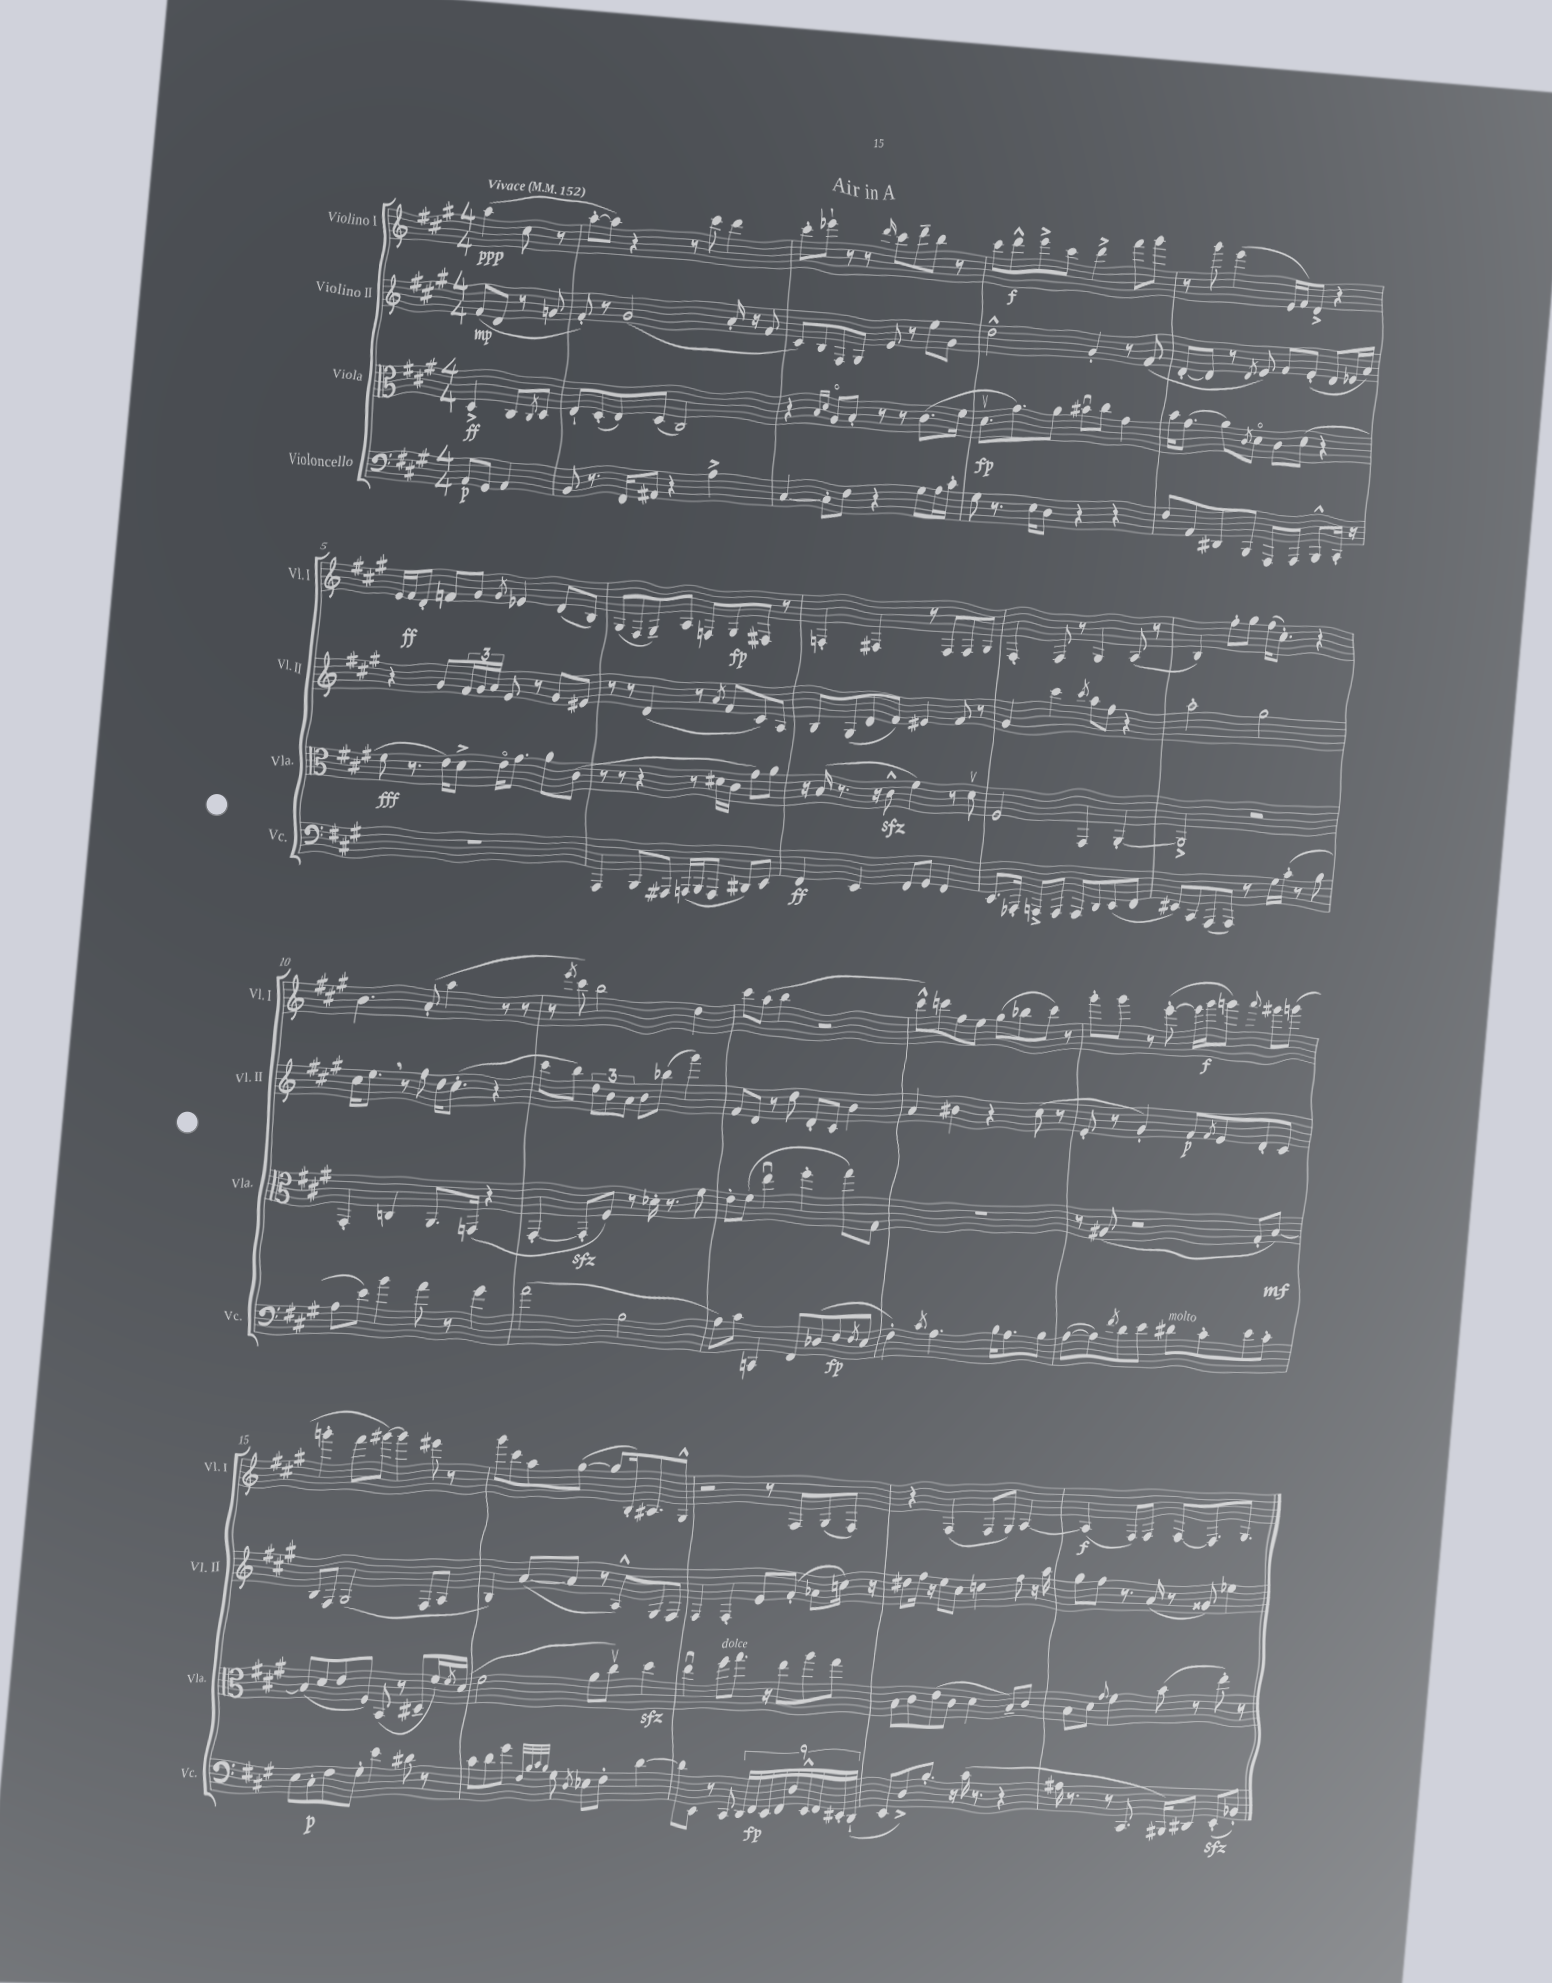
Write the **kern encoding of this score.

**kern	**dynam	**kern	**dynam	**kern	**dynam	**kern	**dynam
*part4	*part4	*part3	*part3	*part2	*part2	*part1	*part1
*staff4	*staff4	*staff3	*staff3	*staff2	*staff2	*staff1	*staff1
*I"Violoncello	*	*I"Viola	*	*I"Violino II	*	*I"Violino I	*
*I'Vc.	*	*I'Vla.	*	*I'Vl. II	*	*I'Vl. I	*
*clefF4	*	*clefC3	*	*clefG2	*	*clefG2	*
*k[f#c#g#]	*	*k[f#c#g#]	*	*k[f#c#g#]	*	*k[f#c#g#]	*
*M4/4	*	*M4/4	*	*M4/4	*	*M4/4	*
*MM152	*	*MM152	*	*MM152	*	*MM152	*
=	=	=	=	=	=	=	=
!	!	!	!	!	!	!LO:TX:a:B:t=Vivace	!
8AA/L	p	4D^/	ff	(8f#/L	mp	(4aa\	ppp
8GG#/J	.	.	.	8d/J	.	.	.
4AA/	.	8C#/L	.	8r	.	8cc#\	.
.	.	8qC#/	.	.	.	.	.
.	.	8D/J	.	8gn/	.	8r	.
=1	=1	=1	=1	=1	=1	=1	=1
8BB/	.	8E`/L	.	8f#'/)	.	[8aa'\L	.
8.r	.	(8D'/	.	8r	.	8aa\J])	.
.	.	8E/)	.	(2g#/	.	4r	.
16FF#/KL	.	.	.	.	.	.	.
8AA#X/J	.	(8D/J	.	.	.	.	.
4r	.	2C#/)	.	.	.	8r	.
.	.	.	.	.	.	8ccc#\	.
4A^\	.	.	.	16a'/	.	4ddd\	.
.	.	.	.	16r	.	.	.
.	.	.	.	8f#/	.	.	.
=2	=2	=2	=2	=2	=2	=2	=2
[4C#/	.	4r	.	8c#/L)	.	8ccc#'\L	.
.	.	.	.	8B/	.	8eee-X`\J	.
.	.	16qqB/LL	.	.	.	.	.
.	.	16qqd/JJ	.	.	.	.	.
8C#'\L]	.	8A/L	.	8F#/	.	8r	.
8F#\J	.	8B'/J	.	8G#/J	.	8r	.
.	.	.	.	.	.	16qqddd/	.
4r	.	8r	.	8e/	.	8ccc#\L	.
.	.	8r	.	8r	.	8ddd~\	.
8G#\L	.	(8.c#\L	.	8ee\L	.	8bb\J	.
16A\L	.	.	.	8g#\J	.	8r	.
16c#'\JJ	.	16f#\Jk	.	.	.	.	.
=3	=3	=3	=3	=3	=3	=3	=3
8G#\	.	8.dv\L	fp	2dd^^\	.	8ccc#\L	.
8.r	.	.	.	.	.	8ddd^^\	f
.	.	8.g#\)	.	.	.	.	.
.	.	.	.	.	.	8eee^\	.
16E\KL	.	.	.	.	.	.	.
8D\J	.	8a\J	.	.	.	8ccc#\J	.
4r	.	8b#Xu\L	.	4g#'/	.	4ddd^\	.
.	.	8cc#\J	.	.	.	.	.
4r	.	4g#\	.	8r	.	8fff#\L	.
.	.	.	.	(8f#/	.	8ggg#\J	.
=4	=4	=4	=4	=4	=4	=4	=4
8F#/L	.	16b\KL	.	[8d'/L	.	8r	.
.	.	(8.g#\J	.	.	.	.	.
8AA/	.	.	.	8d/J]	.	8ggg#\	.
8DD#X/	.	8a\L)	.	8r	.	(4eee\	.
.	.	8qc#/	.	8qd/	.	.	.
8BBB/J	.	8d\J	.	8e/)	.	.	.
8AAA/L	.	8c#\L	.	8f#/L	.	16e/LL	.
.	.	.	.	.	.	16f#/J)	.
8AAA/J	.	(8d\J	.	(8e'/J	.	8d^/J	.
8BBB^^/L	.	4r	.	8d/L	.	4r	.
16CC#'/Jk	.	.	.	16e-X/L	.	.	.
16r	.	.	.	16a/JJ)	.	.	.
!!LO:LB:g=z
=5	=5	=5	=5	=5	=5	=5	=5
1r	.	8f#\	fff	4r	.	16e/LL	.
.	.	.	.	.	.	16f#/J	ff
.	.	8.r	.	.	.	8d'/J	.
.	.	.	.	8g#/L	.	8fn/L	.
.	.	16e\KL)	.	.	.	.	.
.	.	8d^\J	.	24f#/L	.	8g#/J	.
.	.	.	.	24g#/	.	.	.
.	.	.	.	24a/JJ	.	.	.
.	.	.	.	.	.	8qg#/	.
.	.	16e\KL	.	8e/	.	4e-X/	.
.	.	8.g#\J	.	.	.	.	.
.	.	.	.	8r	.	.	.
.	.	8a\L	.	8g#/L	.	(8d/L	.
.	.	(8c#\J	.	8e#X/J	.	8B/J)	.
=6	=6	=6	=6	=6	=6	=6	=6
4AAA/	.	8r	.	8r	.	(8G#/L	.
.	.	8r	.	8r	.	8F#/	.
8BBB/L	.	4r	.	(4d/	.	8G#~/)	.
8AAA#X/J	.	.	.	.	.	8A/J	.
(16AAAn/LL	.	8r	.	8r	.	8Fn/L	.
16BBB/J	.	.	.	.	.	.	.
.	.	.	.	8qa/	.	.	.
8AAA/J	.	16d#X\LL	.	8f#/L	.	8G#/	fp
.	.	16c#\JJ	.	.	.	.	.
8DD#X/L)	.	8g#\L)	.	8c#/)	.	8F#X/J	.
8EE/J	.	8a\J	.	8A/J	.	8r	.
=7	=7	=7	=7	=7	=7	=7	=7
4FF#/	ff	16r	.	8B/L	.	4Fn'/	.
.	.	(16B/	.	.	.	.	.
.	.	8.r	.	(8G#/	.	.	.
4EE/	.	.	.	8d/	.	4F#X/	.
.	.	16r	.	.	.	.	.
.	.	8c#zz^^\	.	8f#/J)	.	.	.
8FF#/L	.	4f#\)	.	4e#X/	.	8r	.
8GG#/J	.	.	.	.	.	8F#/L	.
4FF#/	.	8r	.	8f#/	.	8F#/	.
.	.	8dv\	.	8r	.	8G#/J	.
=8	=8	=8	=8	=8	=8	=8	=8
8.EE/L	.	2F#/	.	4g#/	.	4F#'/	.
16AAA-X'/Jk	.	.	.	.	.	.	.
8AAAn^/L	.	.	.	4ccc#\	.	8F#/	.
8AAA/J	.	.	.	.	.	8r	.
.	.	.	.	8qccc#/	.	.	.
8AAA/L	.	4GG#/	.	8aa\L	.	4G#/	.
8DD/	.	.	.	8ff#\J	.	.	.
(8EE/	.	[4AA'/	.	4r	.	(8A/	.
8FF#/J	.	.	.	.	.	8r	.
=9	=9	=9	=9	=9	=9	=9	=9
8EE#X/L)	.	2AA^/]	.	2aa'\	.	4B/)	.
8CC#/	.	.	.	.	.	.	.
(8AAA/	.	.	.	.	.	8ff#'\L	.
8AAA/J)	.	.	.	.	.	8gg#\J	.
8r	.	2r	.	2gg#\	.	(16ff#\KL	.
.	.	.	.	.	.	8.cc#'\J)	.
16G#\LL	.	.	.	.	.	.	.
(16c#'\JJ	.	.	.	.	.	.	.
8r	.	.	.	.	.	4r	.
8B\	.	.	.	.	.	.	.
!!LO:LB:g=z
=10	=10	=10	=10	=10	=10	=10	=10
8A\L	.	4GG#'/	.	16cc#\KL	.	4.b\	.
.	.	.	.	8.ee,\J	.	.	.
8e\J)	.	.	.	.	.	.	.
4b\	.	4Cn/	.	8r	.	.	.
.	.	.	.	8ff#\	.	(8a'/	.
8a\	.	8.AA/L	.	16dd\KL	.	4aa\	.
.	.	.	.	(8.cc#'\J	.	.	.
8r	.	.	.	.	.	.	.
.	.	(16GGn/Jk	.	.	.	.	.
4g#\	.	4r	.	4r	.	8r	.
.	.	.	.	.	.	8r	.
=11	=11	=11	=11	=11	=11	=11	=11
(2a\	.	[4GG#'/	.	8ccc#\L	.	8r	.
.	.	.	.	.	.	8qeee/	.
.	.	.	.	8bb\J)	.	8ccc#\)	.
.	.	8GG#zz'/L]	.	12dd\L	.	2bb\	.
.	.	.	.	12b\	.	.	.
.	.	8F#/J)	.	.	.	.	.
.	.	.	.	12a\J	.	.	.
2B\	.	8r	.	8b\L	.	.	.
.	.	16d-X'\	.	(8bb-X\J	.	.	.
.	.	8.r	.	.	.	.	.
.	.	.	.	4ggg#\)	.	4dd\	.
.	.	8f#\	.	.	.	.	.
=12	=12	=12	=12	=12	=12	=12	=12
8A\L)	.	8e'\L	.	8f#/L	.	8ccc#\L	.
8c#\J	.	(8f#\J	.	8d/J	.	(8aa\J	.
4CCn/	.	4eeu\	.	8r	.	4bb\	.
.	.	.	.	8dd\	.	.	.
8FF#/L	.	4ff#'\	.	8d'/L	.	2r	.
(8D-X/	.	.	.	8c#/J	.	.	.
8F#/	fp	8gg#\L)	.	4b\	.	.	.
8qF#/	.	.	.	.	.	.	.
8E/J	.	8G#\J	.	.	.	.	.
=13	=13	=13	=13	=13	=13	=13	=13
4F#'\)	.	1r	.	4a/	.	8ccc#^^\L)	.
.	.	.	.	.	.	8cccn\	.
8qc#/	.	.	.	.	.	.	.
4.A\	.	.	.	4b#X\	.	8ff#\	.
.	.	.	.	.	.	8ee\J	.
.	.	.	.	4r	.	(8gg#\L	.
16B\KL	.	.	.	.	.	8bb-X\	.
8.A\	.	.	.	.	.	.	.
.	.	.	.	(8cc#\	.	8ccc\J)	.
8B\J	.	.	.	8r	.	8r	.
=14	=14	=14	=14	=14	=14	=14	=14
([8A\L	.	8r	.	8e'/	.	8ggg#'\L	.
8A\])	.	(8A#X/	.	8r	.	8ggg#\J	.
8qf#/	.	.	.	.	.	.	.
8d\	.	2r	.	4g#'/)	.	8r	.
8e\J	.	.	.	.	.	([8eee'\	.
!LO:TX:a:i:t=molto	!	!	!	!	!	!	!
8d#X\L	.	.	.	8f#/L	p	16eee\LL]	.
.	.	.	.	.	.	16ggg#\J	f
.	.	.	.	8qf#/	.	.	.
8c#'\	.	.	.	8e/	.	8gggn\J)	.
.	.	.	.	.	.	8qqaaa/	.
8e\	.	8G#'/L	.	8d'/	.	8ggg#X\L	.
8c#'\J	.	[8B/J)	mf	8c#/J	.	(8gggn\J	.
!!LO:LB:g=z
=15	=15	=15	=15	=15	=15	=15	=15
8E\L	.	(8B/L]	.	8B/L	.	4gggn'\	.
8C#'\	p	8d/	.	8F#/J	.	.	.
8F#\	.	8e/	.	(2G#/	.	8fff#\L	.
8G#'\J	.	8F#/J)	.	.	.	[8ggg#X\J)	.
4e\	.	(8BB/	.	.	.	4ggg#\]	.
.	.	8r	.	.	.	.	.
8d#X\	.	8D#X~/L	.	8F#/L	.	8eee#X\	.
8r	.	16f#/L)	.	8A/J	.	8r	.
.	.	8qf#/	.	.	.	.	.
.	.	(16d/JJ	.	.	.	.	.
=16	=16	=16	=16	=16	=16	=16	=16
8c#\L	.	2f#\	.	4B/)	.	8ggg#\L	.
8d\	.	.	.	.	.	8ccc#\	.
8g#\J	.	.	.	([8a/L	.	8aa\	.
32qqF#/LLL	.	.	.	.	.	.	.
32qqB/	.	.	.	.	.	.	.
32qqc#/	.	.	.	.	.	.	.
32qqB/JJJ	.	.	.	.	.	.	.
8G#\	.	.	.	8a/J]	.	([8gg#\J	.
8qD/	.	.	.	.	.	.	.
8E-X\L	.	8a\L	.	8r	.	8gg#/L]	.
8F#'\J	.	8cc#v\J)	.	8A^^/L)	.	16B'/k)	.
.	.	.	.	.	.	8.A#X/	.
[4d\	.	4ddzz\	.	8G#/	.	.	.
.	.	.	.	8F#/J	.	8G#^^/J	.
=17	=17	=17	=17	=17	=17	=17	=17
8d\L]	.	4eeu\	.	4F#/	.	2r	.
8EE\J	.	.	.	.	.	.	.
!	!	!LO:TX:a:i:t=dolce	!	!	!	!	!
8r	.	8ff#\L	.	4F#'/	.	.	.
8CC#/	.	8.gg#\J	.	.	.	.	.
18DD/LL	.	.	.	8e/L	.	8r	.
18FF#/	fp	.	.	.	.	.	.
.	.	16r	.	.	.	.	.
18EE/	.	.	.	.	.	.	.
.	.	8ee\L	.	(8f#'/J	.	8F#/L	.
18FF#/	.	.	.	.	.	.	.
18D/	.	.	.	.	.	.	.
.	.	8aa\	.	8a-X\L	.	(8G#/	.
18EE^^/	.	.	.	.	.	.	.
18FF#/	.	.	.	.	.	.	.
.	.	8gg#\J	.	16ccn\Jk)	.	8F#/J)	.
18EE#X'/	.	.	.	.	.	.	.
.	.	.	.	16r	.	.	.
(18DD`/JJ	.	.	.	.	.	.	.
=18	=18	=18	=18	=18	=18	=18	=18
8EE/L	.	8B\L	.	8dd#X\L	.	4r	.
8D^/)	.	8c#\	.	16ff#\Jk	.	.	.
.	.	.	.	16r	.	.	.
8.B'/J	.	(8e\	.	8ee\L	.	(4F#/	.
.	.	8c#\J	.	8cc#\J	.	.	.
16r	.	.	.	.	.	.	.
(16c#\	.	4d\	.	4ddn\	.	8F#/L	.
8.r	.	.	.	.	.	.	.
.	.	.	.	.	.	8G#/J)	.
4r	.	8B~/L)	.	8ff#\	.	[4A/	.
.	.	8c#/J	.	16r	.	.	.
.	.	.	.	16aa\	.	.	.
=19	=19	=19	=19	=19	=19	=19	=19
16A#X\	.	8B\L	.	8gg#\L	.	(4A/]	f
8.r	.	.	.	.	.	.	.
.	.	8d\J	.	8ff#\J	.	.	.
.	.	8qqg#/	.	.	.	.	.
8r	.	4f#\	.	8.r	.	8F#/L)	.
8.CC#/	.	.	.	.	.	8F#/J	.
.	.	.	.	(16a/	.	.	.
.	.	(8b\	.	8r	.	[8F#/L	.
16BBB#X/KL)	.	.	.	.	.	.	.
8DD#X/J	.	8r	.	8g##X/)	.	8.F#/]	.
(8EEzz'/L	.	8ee'\)	.	4ee-X\	.	.	.
.	.	.	.	.	.	8.G#/J	.
8BB-X'/J)	.	8r	.	.	.	.	.
==	==	==	==	==	==	==	==
*-	*-	*-	*-	*-	*-	*-	*-
